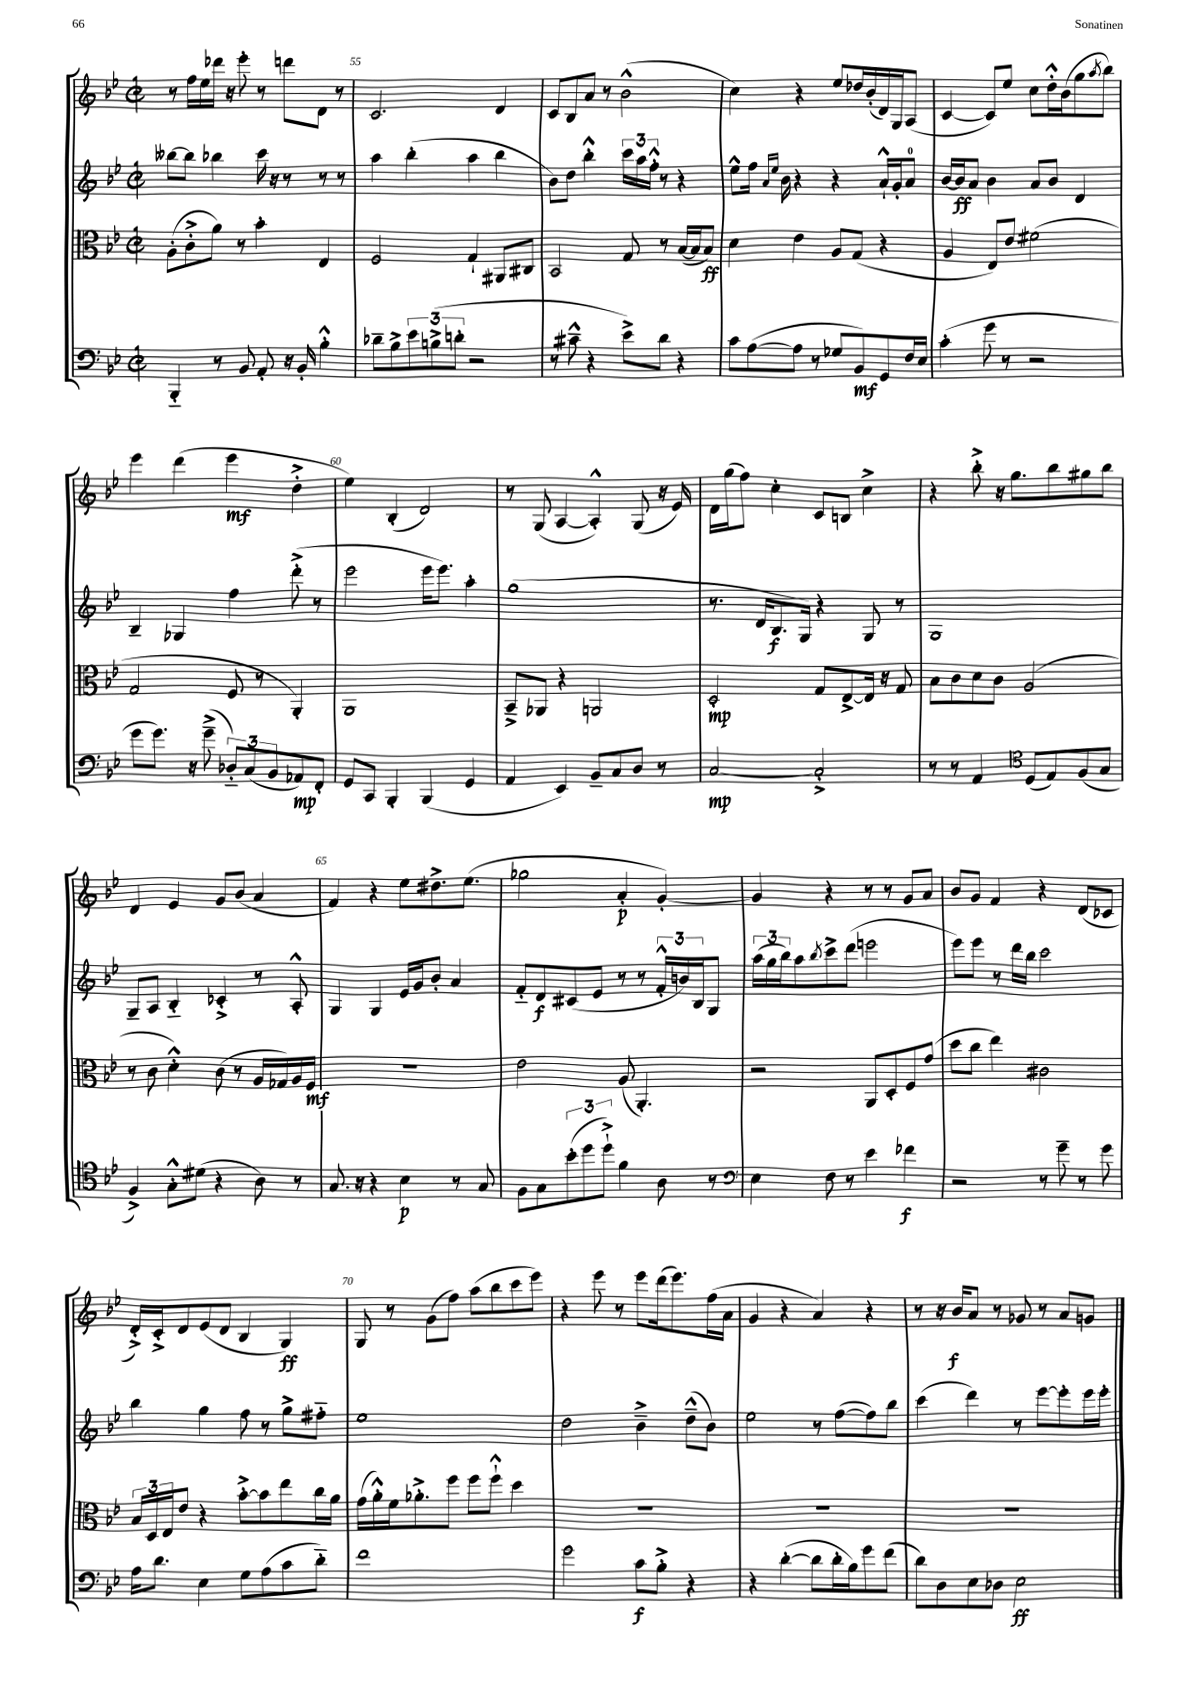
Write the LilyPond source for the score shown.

<<
\new StaffGroup <<
\new Staff = "s0" {
    \clef treble \key bes \major \defaultTimeSignature \time 2/2
    r8 f''16 ees''16 des'''16 r16 ees'''8-. r8 d'''8 d'8 r8 |
    c'2. d'4 |
    c'8 bes8 a'8 r8 bes'2-^( |
    c''4) r4 ees''8 des''16 bes'16-.( d'16) g16 a8( |
    c'4~ c'8) ees''8 c''8 d''16-.-^ bes'16( g''8 \acciaccatura { a''8 } bes''8) |
    ees'''4 d'''4( ees'''4\mf d''4-.-> |
    ees''4) bes4-.( d'2) |
    r8 g8( a4~ a4-.-^) g8( r16 ees'16) |
    d'16 g''16( f''8) c''4-. c'8 b8 c''4-> |
    r4 bes''8-.-> r16 g''8. bes''8 gis''8 bes''8 |
    d'4 ees'4 g'8 bes'8( a'4 |
    f'4) r4 ees''8 dis''8.-> ees''8.( |
    ges''2 a'4-.\p g'4~-.) |
    g'4 r4 r8 r8 g'8 a'8 |
    bes'8 g'8 f'4 r4 d'8( ces'8 |
    d'16-.->) c'16-.-> d'8 ees'8( d'8 bes4 g4\ff) |
    g8 r8 g'8( f''8) a''8( bes''8 c'''8 ees'''8) |
    r4 ees'''8 r8 ees'''8 d'''16( ees'''8.) f''16( a'16 |
    g'4 r4 a'4) r4 |
    r8 r16 bes'16\f a'8 r8 ges'8 r8 a'8 g'8 \bar "|." |
}
\new Staff = "s1" {
    \clef treble \key bes \major \defaultTimeSignature \time 2/2
    beses''8~ beses''8 bes''4 c'''16 r16 r8 r8 r8 |
    a''4 bes''4-.( a''4 bes''4 |
    bes'8) d''8 bes''4-.-^ \tuplet 3/2 { c'''16 a''16 f''16-.-^ } r8 r4 |
    ees''8-^ f''16 \grace { a'16 ees''16 } bes'16 r4 r4 a'16-!-^ g'16-. a'8-0 |
    bes'16~ bes'16\ff a'8 bes'4 a'8 bes'8 d'4 |
    bes4-- ges4 f''4 d'''8-.->( r8 |
    ees'''2 ees'''16 ees'''8.) a''4-. |
    g''1( |
    r8. d'16 bes8.\f g16) r4 g8 r8 |
    g1 |
    g8-- a8 bes4-_ ces'4-.-> r8 a8-.-^ |
    g4 g4 ees'16 g'16 bes'8-. a'4 |
    f'8-_ d'8\f cis'8( ees'8 r8 r8 \tuplet 3/2 { f'16-.-^ b'16) bes16 } g8 |
    \tuplet 3/2 { a''16( g''16 bes''16) } a''8 \acciaccatura { bes''8 } c'''8-> d'''8( e'''2 |
    ees'''8) ees'''8 r8 d'''16 bes''16 c'''2 |
    bes''4 g''4 f''8 r8 g''8-> fis''8-_ |
    ees''1 |
    d''2 bes'4---> d''8---^( bes'8) |
    ees''2 r8 f''8~( f''8) bes''8 |
    c'''4( d'''4) r8 ees'''8~ ees'''8-. ees'''16 ees'''16-. \bar "|." |
}
\new Staff = "s2" {
    \clef alto \key bes \major \defaultTimeSignature \time 2/2
    a8-.( c'8-.-> a'8) r8 bes'4-. ees4 |
    f2 g4-! ais,8 cis8 |
    bes,2 g8 r8 bes16~( bes16 bes8\ff) |
    d'4 ees'4 a8 g8( r4 |
    a4 ees8) ees'8 fis'2( |
    g2 f8 r8 a,4-.) |
    a,1 |
    bes,8---> aes,8 r4 a,2 |
    d2-.\mp g8 ees8~-> ees16 r16 g8 |
    bes8 c'8 d'8 c'8 a2( |
    r8 c'8 d'4-.-^) c'8( r8 a16 ges16) a16 f16\mf |
    r1 |
    ees'2 a8( a,4.-.) |
    r2 a,8 d8-. f8 g'8( |
    d''8 c''8 ees''4) cis'2 |
    \tuplet 3/2 { bes16 d16 ees16 } ees'8 r4 bes'8~-.-> bes'8 ees''8 c''16 a'16 |
    g'16( a'16-.-^) f'16 aes'8.-.-> f''8 f''8 f''8-!-^ d''4 |
    R1 |
    R1 |
    R1 \bar "|." |
}
\new Staff = "s3" {
    \clef bass \key bes \major \defaultTimeSignature \time 2/2
    bes,,4-_ r8 bes,8 a,8-. r16 bes,16-. bes4-.-^ |
    des'8-- bes8-> \tuplet 3/2 { ees'8 b8->( d'8-. } r2 |
    r8 cis'8---^ r4 ees'8->) d'8 r4 |
    c'8 a8~( a8 r8 ges8 bes,8\mf) g,8 f16 ees16 |
    c'4-.( g'8 r8 r2 |
    g'8 g'8.) r16 g'8--->( \tuplet 3/2 { des8-_) c8( bes,8 } aes,8\mp) f,8-. |
    g,8 c,8 bes,,4-. bes,,4( g,4 |
    a,4 ees,4) bes,8-- c8 d8 r8 |
    c2~\mp c2-.-> |
    r8 r8 a,4 \clef tenor d8( ees8) f8( g8 |
    f4->) g8-.-^ dis'8( r4 a8) r8 |
    g8. r16 r4 bes4\p r8 g8 |
    f8 g8 \tuplet 3/2 { bes'8-.( d''8 d''8-!->) } f'4 a8 r8 |
    \clef bass ees4 f8 r8 ees'4 fes'4\f |
    r2 r8 g'8-- r8 g'8 |
    a16 d'8. ees4 g8 a8( c'8 d'8-_) |
    f'1 |
    g'2 c'8\f bes8-.-> r4 |
    r4 d'4~-.( d'8 d'16-. bes16) g'8 f'8( |
    d'8) d8 ees8 des8 ees2\ff \bar "|." |
}
>>
>>
\layout { \context { \Score currentBarNumber = #54 \override BarNumber.break-visibility = ##(#f #t #t) barNumberVisibility = #(every-nth-bar-number-visible 5) } }
